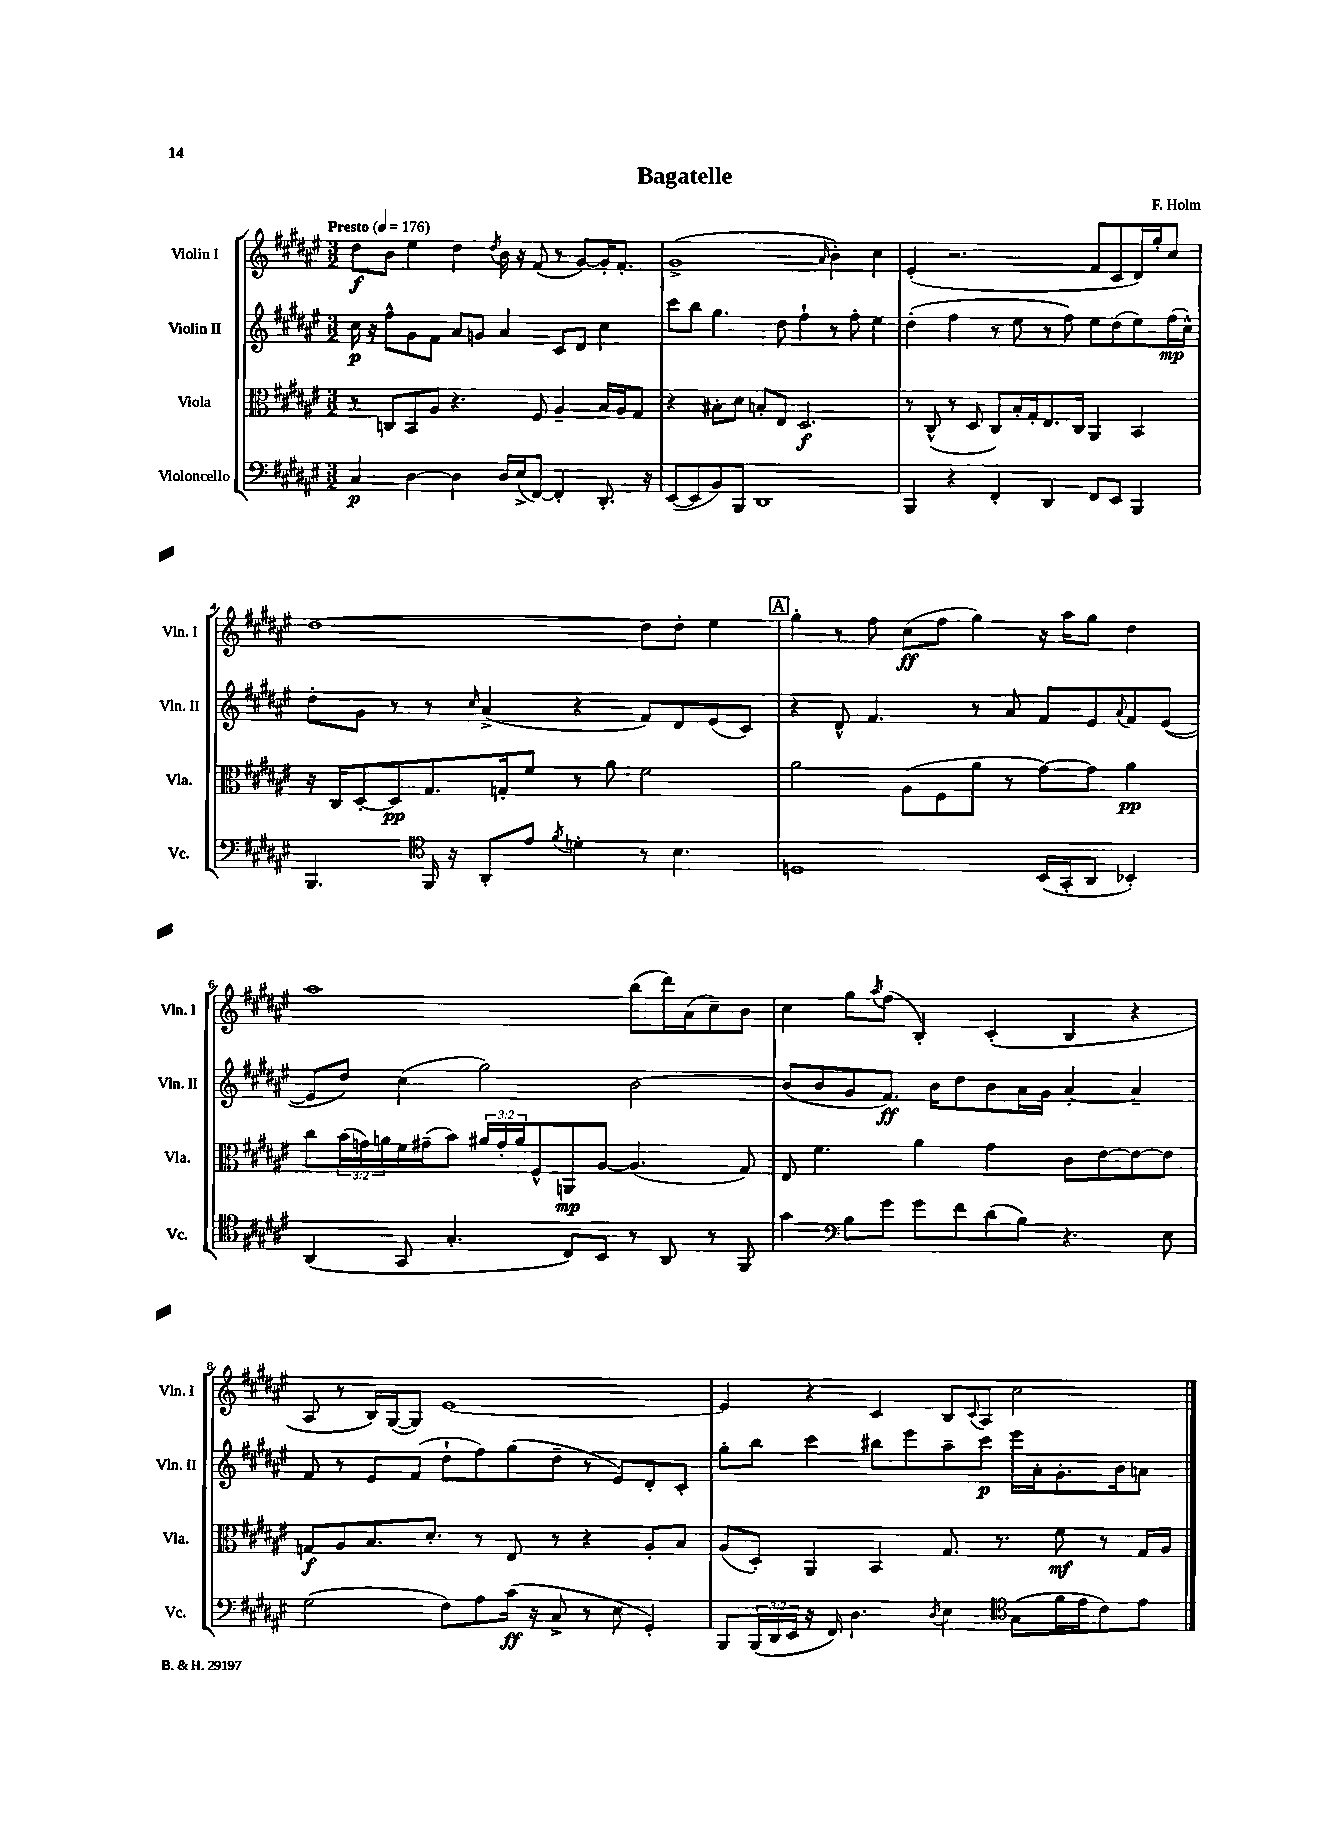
\header { title = "Bagatelle" composer = "F. Holm" }
<<
\new StaffGroup <<
\new Staff = "s0" \with { instrumentName = "Violin I" shortInstrumentName = "Vln. I" } {
    \clef treble \key fis \major \numericTimeSignature \time 3/2 \tempo "Presto" 4 = 176
    dis''8\f b'8 eis''4 dis''4 \acciaccatura { dis''8 } b'16 r16 fis'8( r8 gis'8~) gis'16-. fis'8.-. |
    gis'1->( \grace { ais'16 } b'4-.) cis''4 |
    eis'4-.( r2. fis'8 cis'8 dis'16) gis''16-. cis''8 |
    dis''1~ dis''8 dis''8-. eis''4 |
    \mark \markup { \box "A" } gis''4-. r8 fis''8 cis''8\ff( fis''8 gis''4) r16 ais''16 gis''8 dis''4 |
    ais''1 b''8( dis'''16) ais'16( cis''8--) b'8 |
    cis''4 gis''8 \acciaccatura { ais''8 } fis''8( b4-.) cis'4-.( b4 r4 |
    ais8 r8 b16) gis16~( gis8) eis'1~ |
    eis'4 r4 cis'4 b8 \appoggiatura { cis'8 } ais8 cis''2 \bar "|." |
}
\new Staff = "s1" \with { instrumentName = "Violin II" shortInstrumentName = "Vln. II" } {
    \clef treble \key fis \major \numericTimeSignature \time 3/2
    cis''16\p r16 fis''8-^ gis'8 fis'8 ais'8 g'8 ais'4 cis'8 dis'8 cis''4 |
    cis'''8 b''8 gis''4. dis''8 fis''4-! r8 fis''8-. eis''4 |
    dis''4-.( fis''4 r8 eis''8 r8 fis''8) eis''8 dis''8( eis''8) fis''16\mp( cis''16-^) |
    dis''8-. gis'8 r8 r8 \grace { cis''16 } ais'4->( r4 fis'8) dis'8 eis'8( cis'8) |
    \mark \markup { \box "A" } r4 dis'8-^ fis'4. r8 ais'8 fis'8 eis'8 \appoggiatura { ais'8 } fis'8 eis'8~( |
    eis'8 dis''8) cis''4( gis''2) b'2~ |
    b'8( b'8 gis'8 fis'8.\ff) b'16 dis''8 b'8 ais'16 gis'16 ais'4~-. ais'4-- |
    fis'8 r8 eis'8 fis'8( dis''8-! fis''8) gis''8( dis''8-- r8 eis'8) dis'8-. cis'8-. |
    gis''8-. b''8 cis'''4 bis''8 eis'''8 ais''8-- cis'''8\p eis'''16 ais'16-. gis'8.-. b'16 a'8 \bar "|." |
}
\new Staff = "s2" \with { instrumentName = "Viola" shortInstrumentName = "Vla." } {
    \clef alto \key fis \major \numericTimeSignature \time 3/2 \override Staff.TupletNumber.text = #tuplet-number::calc-fraction-text
    r8 c8 b,8 ais8 r4. fis8 ais4-- b16 ais16 gis8 |
    r4 bis8-. dis'8 b8-. eis8 dis2.\f |
    r8 cis8-^( r8 dis8 cis8) b16-. gis16-. eis8. cis16 ais,4 b,4 |
    r16 cis16 dis8~-. dis8\pp gis8. g16-. fis'8 r8 ais'8 fis'2 |
    \mark \markup { \box "A" } ais'2 ais8( fis8 ais'8 r8 gis'8~) gis'8 ais'4\pp |
    cis''8 \tuplet 3/2 { b'16( g'16) a'16 } fis'16 gis'16--( b'8) \tuplet 3/2 { ais'16 gis'16-. ais'16 } fis8-^ a,8\mp ais8~ ais4.( gis8) |
    eis8 fis'4. ais'4 gis'4 cis'8 eis'8~ eis'8~ eis'8 |
    g8\f ais8 b8. dis'8.-. r8 eis8 r8 r4 ais8-. b8 |
    ais8( dis8-.) ais,4 b,4 gis8. r8. fis'8\mf r8 gis16 ais16 \bar "|." |
}
\new Staff = "s3" \with { instrumentName = "Violoncello" shortInstrumentName = "Vc." } {
    \clef bass \key fis \major \numericTimeSignature \time 3/2 \override Staff.TupletNumber.text = #tuplet-number::calc-fraction-text
    cis4\p dis4~ dis4 dis16 eis16->( fis,8~) fis,4-. dis,8.-. r16 |
    eis,8~( eis,8 b,8) b,,8 dis,1 |
    b,,4 r4 fis,4-. dis,4 fis,8 eis,8 b,,4 |
    b,,4. \clef tenor fis,16 r16 ais,8-. eis'8 \acciaccatura { fis'8 } d'4-. r8 b4. |
    \mark \markup { \box "A" } d1 b,16( gis,16-. ais,8 bes,4-.) |
    ais,4( gis,8 gis4.-. cis8) b,8 r8 ais,8 r8 fis,8 |
    gis'4 \clef bass b8 gis'8 gis'8 fis'8 dis'8( b8) r4. eis8 |
    gis2( fis8) ais8 cis'16\ff( r16 cis8-> r8 eis8 gis,4-.) |
    b,,8 \tuplet 3/2 { b,,16( dis,16 eis,16 } r16 fis,16) dis4. \acciaccatura { dis8 } eis4 \clef tenor gis8( fis'16 eis'16 cis'8) eis'8 \bar "|." |
}
>>
>>
